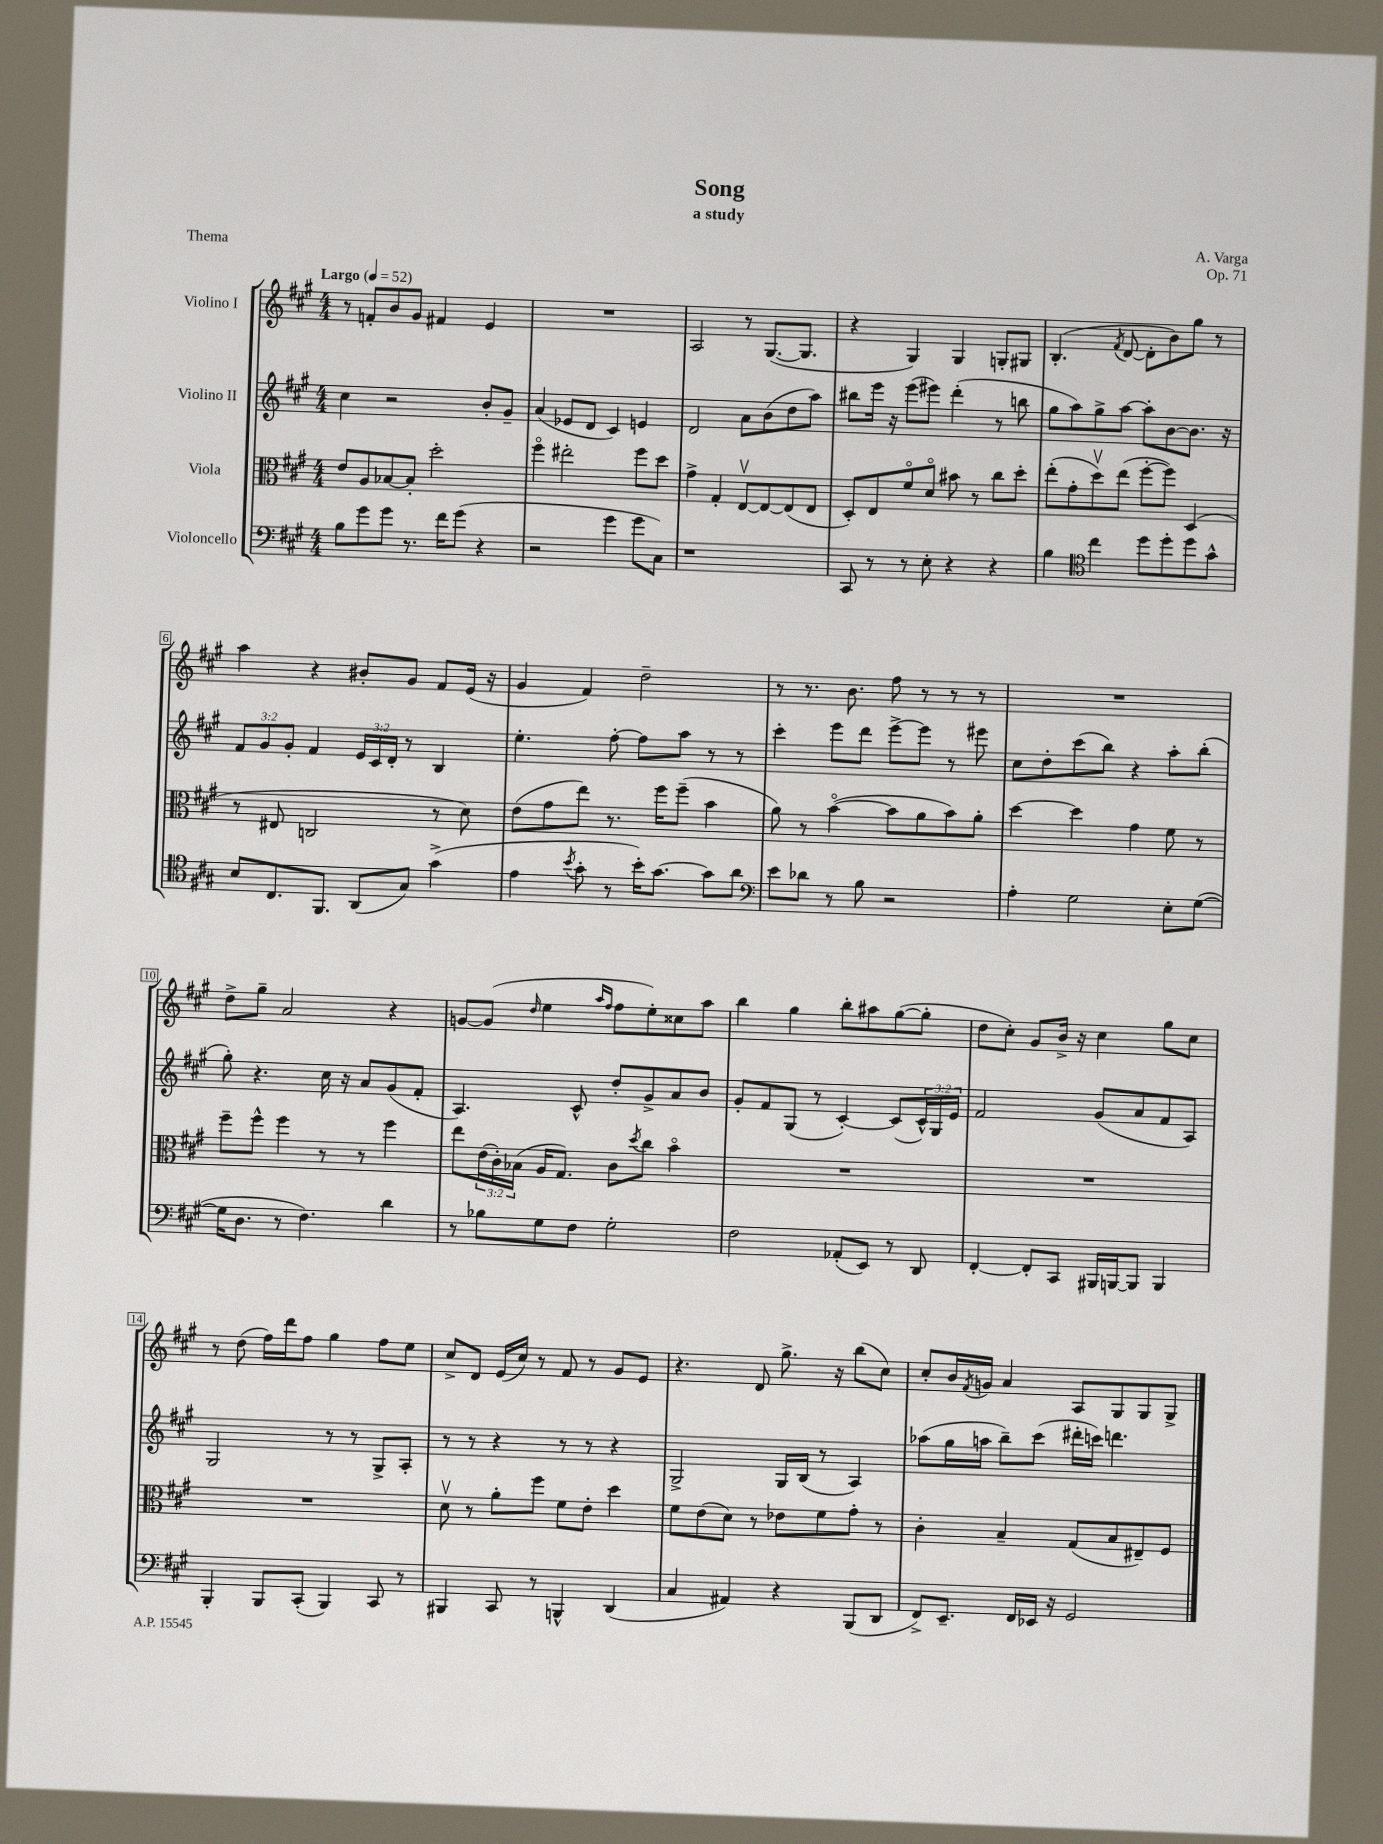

**kern	**kern	**kern	**kern
*part4	*part3	*part2	*part1
*staff4	*staff3	*staff2	*staff1
*I"Violoncello	*I"Viola	*I"Violino II	*I"Violino I
*clefF4	*clefC3	*clefG2	*clefG2
*k[f#c#g#]	*k[f#c#g#]	*k[f#c#g#]	*k[f#c#g#]
*M4/4	*M4/4	*M4/4	*M4/4
*MM52	*MM52	*MM52	*MM52
=1	=1	=1	=1
!	!	!	!LO:TX:a:B:t=Largo
8B\L	8e/L	4cc#\	8r
8g#\	8A/	.	8fn'/L
8g#\J	[8B-X/	2r	8b/
8.r	8B-'/J]	.	8g#/J
.	2dd'\	.	4f#X/
16f#\KL	.	.	.
(8g#\J	.	.	.
4r	.	8b'/L	4e/
.	.	8g#~/J	.
=2	=2	=2	=2
2r	4ff#\	(4a/	1r
.	2ee#X'\	8e-X/L	.
.	.	8d/J	.
4g#\	.	4c#/)	.
8g#\L	8ff#\L	4en/	.
8C#\J)	8dd\J	.	.
=3	=3	=3	=3
1r	4g#^\	2d/	2A/
.	4G#'/	.	.
.	[8Ev/L	8a\L	8r
.	8E/_	(8b\	([8.G#/L
.	(8E/]	8dd\	.
.	.	.	8.G#/J]
.	8E/J	8aa\J)	.
=4	=4	=4	=4
8CC#/	8D'/L)	8bb#X\L	4r
8r	8E/	16eee\Jk	.
.	.	16r	.
8r	8f#/	(8eee\L	4G#/)
8E'\	8d/J	8eee#X\J)	.
4r	8b#X\	(4ddd'\	4G#/
.	8r	.	.
4r	8cc#\L	8r	8Gn'/L
.	8dd'\J	8bbn\	8G#X/J
=5	=5	=5	=5
4B\	(8ee'\L	8gg#\L	(4.B'/
.	8g#'\	8aa\)	.
*clefC4	*	*	*
4cc#\	8ddv\)	8gg#^\	.
.	.	.	8qf#/
.	(8ee\J	[8aa\J	[8d/
8dd\L	[8ff#'\L	8aa'\L]	8d'\L]
8dd'\	8ff#\J])	[8b\	8b\)
8dd\	(4D/	8.b\J]	8gg#\J
8g#^^\J	.	.	8r
.	.	16r	.
!!LO:LB:g=z
=6	=6	=6	=6
8B/L	8r	12f#/L	4aa\
.	.	12g#/	.
8.C#/	8E#X/	.	.
.	.	12g#'/J	.
.	2Cn/	4f#/	4r
8.FF#/J	.	.	.
(8AA/L	.	24e/LL	8b#X'/L
.	.	24c#/	.
.	.	24d'/JJ	.
8G#/J)	.	8r	8g#/J
(4g#^\	8r	4B/	8f#/L
.	8d\)	.	(16e/Jk
.	.	.	16r
=7	=7	=7	=7
4e\	(8e\L	4.ee'\	4g#/
.	8g#\	.	.
8qb/	.	.	.
8g#'\	8ee\J)	.	4f#/)
8r	8.r	[8ff#'\	.
16b'\KL)	.	8ff#\L]	2dd~\
[8.g#\J	16ff#\KL	.	.
.	(8ff#~\J	8aa\J	.
8g#\L]	4b\	8r	.
8a\J	.	8r	.
=8	=8	=8	=8
*clefF4	*	*	*
8e\L	8a\)	4ccc#'\	8r
8d-X\J	8r	.	8.r
8r	([4b\	8eee\L	.
.	.	.	8.b\
8B\	.	8ddd\J	.
2r	8b\L]	[8eee^\L	8ff#\
.	8a\	8eee\J]	8r
.	8b\)	8r	8r
.	8a'\J	8eee#X\	8r
=9	=9	=9	=9
4A'\	[4dd\	8cc#\L	1r
.	.	8dd'\	.
2G#\	4dd\]	(8ccc#\	.
.	.	8bb\J)	.
.	4g#\	4r	.
8E'\L	8f#\	8aa'\L	.
([8G#\J	8r	(8bb'\J	.
!!LO:LB:g=z
=10	=10	=10	=10
16G#\KL]	8ff#~\L	8gg#'\)	8dd^\L
8.D\J	.	.	.
.	8ff#^^\J	4.r	8gg#~\J
8r	4ff#\	.	2a/
4.F#\)	.	.	.
.	8r	16cc#\	.
.	.	16r	.
.	8r	8a/L	.
4d\	4ff#\	(8g#/	4r
.	.	8f#'/J	.
=11	=11	=11	=11
8r	8ee\L	4.A/)	[8gn/L
8B-X\L	(24e\L	.	(8g/J]
.	24c#'\)	.	.
.	(24B-X\JJ	.	.
.	.	.	16qqdd/
8G#\	16A/KL	.	4ee\
.	8.G#/J)	.	.
8F#\J	.	8c#^^/	.
.	.	.	16qqaa/LL
.	.	.	16qqff#/JJ
2G#'\	8c#\L	8dd'/L	8ff#\L
.	8qdd/	.	.
.	8cc#\J	8g#^/	8ee'\)
.	4b\	8a/	8cc##X\
.	.	8b/J	8aa\J
=12	=12	=12	=12
2F#\	1r	8g#'/L	4bb\
.	.	8f#/	.
.	.	(8G#/J	4gg#\
.	.	8r	.
(8AA-X'/L	.	[4c#'/)	8bb'\L
8EE/J)	.	.	8aa#X\
8r	.	(8c#/L]	([8gg#\
8DD/	.	24c#^^/L)	8gg#'\J]
.	.	24G#/	.
.	.	24e/JJ	.
=13	=13	=13	=13
[4FF#'/	1r	2f#/	8dd\L
.	.	.	8cc#'\J)
8FF#'/L]	.	.	8g#/L
8CC#/J	.	.	16b^/Jk
.	.	.	16r
16BBB#X/LL	.	(8g#/L	4cc#\
[16BBBn/J	.	.	.
8BBB/J]	.	8a/	.
4BBB/	.	8f#/	8gg#\L
.	.	8A/J)	8cc#\J
!!LO:LB:g=z
=14	=14	=14	=14
4BBB'/	1r	2G#/	8r
.	.	.	(8dd\
8BBB/L	.	.	16ff#\LL)
.	.	.	16ddd\J
(8CC#'/J	.	.	8ff#\J
4BBB/)	.	8r	4gg#\
.	.	8r	.
8CC#/	.	8G#^/L	8ff#\L
8r	.	8A'/J	8ee\J
=15	=15	=15	=15
4BBB#X/	8dv\	8r	8cc#^/L
.	8r	8r	8d/J
8CC#/	8a'\L	4r	(16e/LL
.	.	.	16cc#/JJ)
8r	8ff#\J	.	8r
4BBBn^^/	8f#\L	8r	8f#/
.	8e'\J	8r	8r
(4DD/	4dd\	4r	8g#/L
.	.	.	8e/J
=16	=16	=16	=16
4C#/	8f#\L	2G#^/	4.r
.	(8e\	.	.
4AA#X/)	8d\J)	.	.
.	8r	.	8d/
4r	8e-X\L	16G#/LL	8.gg#^\
.	.	(16B/JJ	.
.	8f#\	8r	.
.	.	.	16r
(8BBB/L	8g#'\J	4A/)	(8bb\L
8DD/J	8r	.	8cc#\J)
=17	=17	=17	=17
8FF#^/L)	4c#'\	(8aa-X\L	8cc#'/L
8.EE~/J	.	16gg#\L	16b/L
.	.	.	8qf#/
.	.	16aan\JJ	16gn/JJ
.	4B~/	8bb~\L)	4a/
16FF#/LL	.	.	.
16EE-X/JJ	.	(8ccc#\J	.
16r	.	.	.
2GG#/	(8G#/L	16ddd#X'\LL	8A/L
.	.	16cccn\JJ)	.
.	8B/	4.dddn\	8G#/
.	8E#X~/)	.	8G#/
.	8F#/J	.	8G#^/J
==	==	==	==
*-	*-	*-	*-
